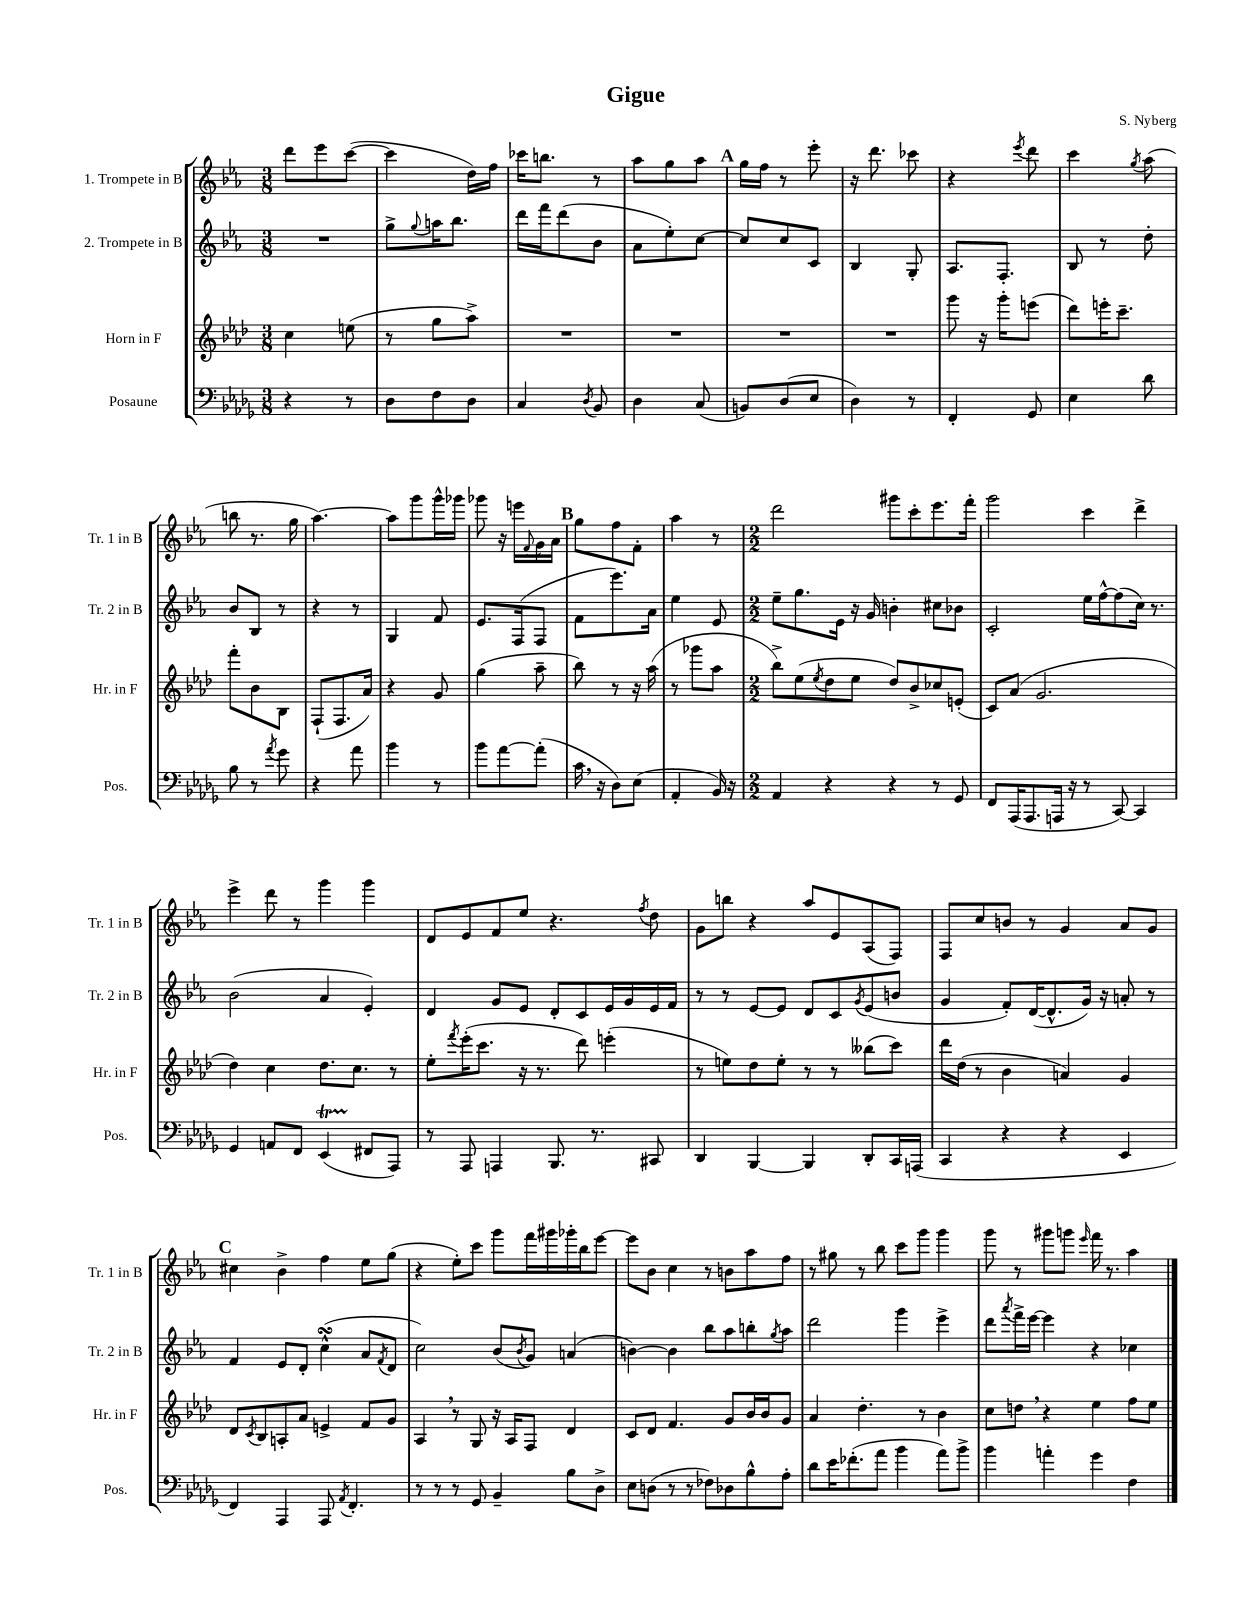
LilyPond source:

\header { title = "Gigue" composer = "S. Nyberg" }
<<
\new StaffGroup <<
\new Staff = "s0" \with { instrumentName = "1. Trompete in B" shortInstrumentName = "Tr. 1 in B" } {
    \clef treble \key ees \major \numericTimeSignature \time 3/8
    d'''8 ees'''8 c'''8~( |
    c'''4 d''16) f''16 |
    ces'''16 b''8. r8 |
    aes''8 g''8 aes''8 |
    \mark \markup { \bold "A" } g''16 f''16 r8 ees'''8-. |
    r16 d'''8. ces'''8 |
    r4 \acciaccatura { ees'''8 } d'''8 |
    c'''4 \acciaccatura { g''8 } aes''8( |
    b''8 r8. g''16 |
    aes''4.~) |
    aes''8 g'''8 g'''16-^ ges'''16 |
    ges'''8 r16 e'''16 \appoggiatura { f'8 } g'16 aes'16 |
    \mark \markup { \bold "B" } g''8 f''8 f'8-. |
    aes''4 r8 |
    \numericTimeSignature \time 2/2 d'''2 gis'''8 c'''8-. ees'''8. f'''16-. |
    g'''2 c'''4 d'''4-> |
    ees'''4-> d'''8 r8 g'''4 g'''4 |
    d'8 ees'8 f'8 ees''8 r4. \acciaccatura { f''8 } d''8 |
    g'8 b''8 r4 aes''8 ees'8 aes8( f8) |
    f8 c''8 b'8 r8 g'4 aes'8 g'8 |
    \mark \markup { \bold "C" } cis''4 bes'4-> f''4 ees''8 g''8( |
    r4 ees''8-.) c'''8 g'''8 f'''16 gis'''16 ges'''16-. bes''16 ees'''8~ |
    ees'''8 bes'8 c''4 r8 b'8 aes''8 f''8 |
    r8 gis''8 r8 bes''8 c'''8 g'''8 g'''4 |
    g'''8 r8 gis'''8 g'''8 \grace { ees'''16 } f'''16 r8. aes''4 \bar "|." |
}
\new Staff = "s1" \with { instrumentName = "2. Trompete in B" shortInstrumentName = "Tr. 2 in B" } {
    \clef treble \key ees \major \numericTimeSignature \time 3/8
    R4. |
    g''8-> \appoggiatura { g''8 } a''16 bes''8. |
    d'''16 f'''16 d'''8( bes'8 |
    aes'8 ees''8-.) c''8~ |
    \mark \markup { \bold "A" } c''8 c''8 c'8 |
    bes4 g8-. |
    aes8. f8.-. |
    bes8 r8 d''8-. |
    bes'8 bes8 r8 |
    r4 r8 |
    g4 f'8 |
    ees'8. f16( f8 |
    \mark \markup { \bold "B" } f'8 ees'''8.) aes'16 |
    ees''4 ees'8 |
    \numericTimeSignature \time 2/2 ees''8-- g''8. ees'16 r16 g'16 b'4-. cis''8 bes'8 |
    c'2-. ees''16 f''16~-^ f''8( c''16) r8. |
    bes'2( aes'4 ees'4-.) |
    d'4 g'8 ees'8 d'8-. c'8 ees'16 g'16 ees'16 f'16 |
    r8 r8 ees'8~ ees'8 d'8 c'8 \acciaccatura { g'8 } ees'8( b'8 |
    g'4 f'8-.) d'16~( d'8.-^ g'16) r16 a'8-. r8 |
    \mark \markup { \bold "C" } f'4 ees'8 d'8-. c''4-^\turn( aes'8 \acciaccatura { f'8 } d'8 |
    c''2) bes'8( \acciaccatura { bes'8 } g'8) a'4( |
    b'4~) b'4 bes''8 aes''8 b''8-. \acciaccatura { g''8 } aes''8 |
    d'''2 g'''4 ees'''4-> |
    d'''8 \acciaccatura { aes'''8 } f'''16-> ees'''16~ ees'''4 r4 ces''4 \bar "|." |
}
\new Staff = "s2" \with { instrumentName = "Horn in F" shortInstrumentName = "Hr. in F" } {
    \clef treble \key aes \major \numericTimeSignature \time 3/8
    c''4 e''8( |
    r8 g''8 aes''8->) |
    R4. |
    R4. |
    \mark \markup { \bold "A" } R4. |
    R4. |
    g'''8 r16 g'''16-. e'''8( |
    des'''8) e'''16-. c'''8.-- |
    f'''8-. bes'8 bes8 |
    f8-!( f8. aes'16) |
    r4 g'8 |
    g''4( aes''8-- |
    \mark \markup { \bold "B" } bes''8) r8 r16 aes''16( |
    r8 ges'''8 aes''8 |
    \numericTimeSignature \time 2/2 bes''8->) ees''8( \acciaccatura { ees''8 } des''8 ees''8 des''8) bes'8-> ces''8 e'8-.( |
    c'8) aes'8( g'2. |
    des''4) c''4 des''8. c''8. r8 |
    ees''8-. \acciaccatura { f'''8 } ees'''16-.( c'''8. r16 r8. des'''8) e'''4-.( |
    r8 e''8) des''8 e''8-. r8 r8 beses''8( c'''8) |
    des'''16 des''16( r8 bes'4 a'4) g'4 |
    \mark \markup { \bold "C" } des'8 \acciaccatura { c'8 } bes8 a8-. aes'8 e'4-> f'8 g'8 |
    aes4 \breathe r8 g8 r16 aes16 f8 des'4 |
    c'8 des'8 f'4. g'8 bes'16 bes'16 g'8 |
    aes'4 des''4.-. r8 bes'4 |
    c''8 d''8 \breathe r4 ees''4 f''8 ees''8 \bar "|." |
}
\new Staff = "s3" \with { instrumentName = "Posaune" shortInstrumentName = "Pos." } {
    \clef bass \key des \major \numericTimeSignature \time 3/8
    r4 r8 |
    des8 f8 des8 |
    c4 \acciaccatura { des8 } bes,8 |
    des4 c8( |
    \mark \markup { \bold "A" } b,8) des8( ees8 |
    des4) r8 |
    f,4-. ges,8 |
    ees4 des'8 |
    bes8 r8 \acciaccatura { aes'8 } ges'8 |
    r4 aes'8 |
    bes'4 r8 |
    bes'8 aes'8~ aes'8-.( |
    \mark \markup { \bold "B" } c'16 \breathe r16 des8) ees8( |
    aes,4-. bes,16) r16 |
    \numericTimeSignature \time 2/2 aes,4 r4 r4 r8 ges,8 |
    f,8 aes,,16( aes,,8. a,,16 r16 r8 c,8~) c,4 |
    ges,4 a,8 f,8 ees,4\startTrillSpan( fis,8\stopTrillSpan aes,,8) |
    r8 aes,,8 a,,4 bes,,8. r8. cis,8 |
    des,4 bes,,4~ bes,,4 des,8-. c,16 a,,16( |
    c,4 r4 r4 ees,4 |
    \mark \markup { \bold "C" } f,4) aes,,4 aes,,8 \acciaccatura { aes,8 } f,4.-. |
    r8 r8 r8 ges,8 bes,4-- bes8 des8-> |
    ees8 d8( r8 r8 fes8) des8 bes8-^ aes8-. |
    des'8 ees'16 fes'8.-.( aes'8 bes'4 aes'8) bes'8-> |
    bes'4 a'4-. ges'4 f4 \bar "|." |
}
>>
>>
\layout { \context { \Score \remove "Bar_number_engraver" } }
